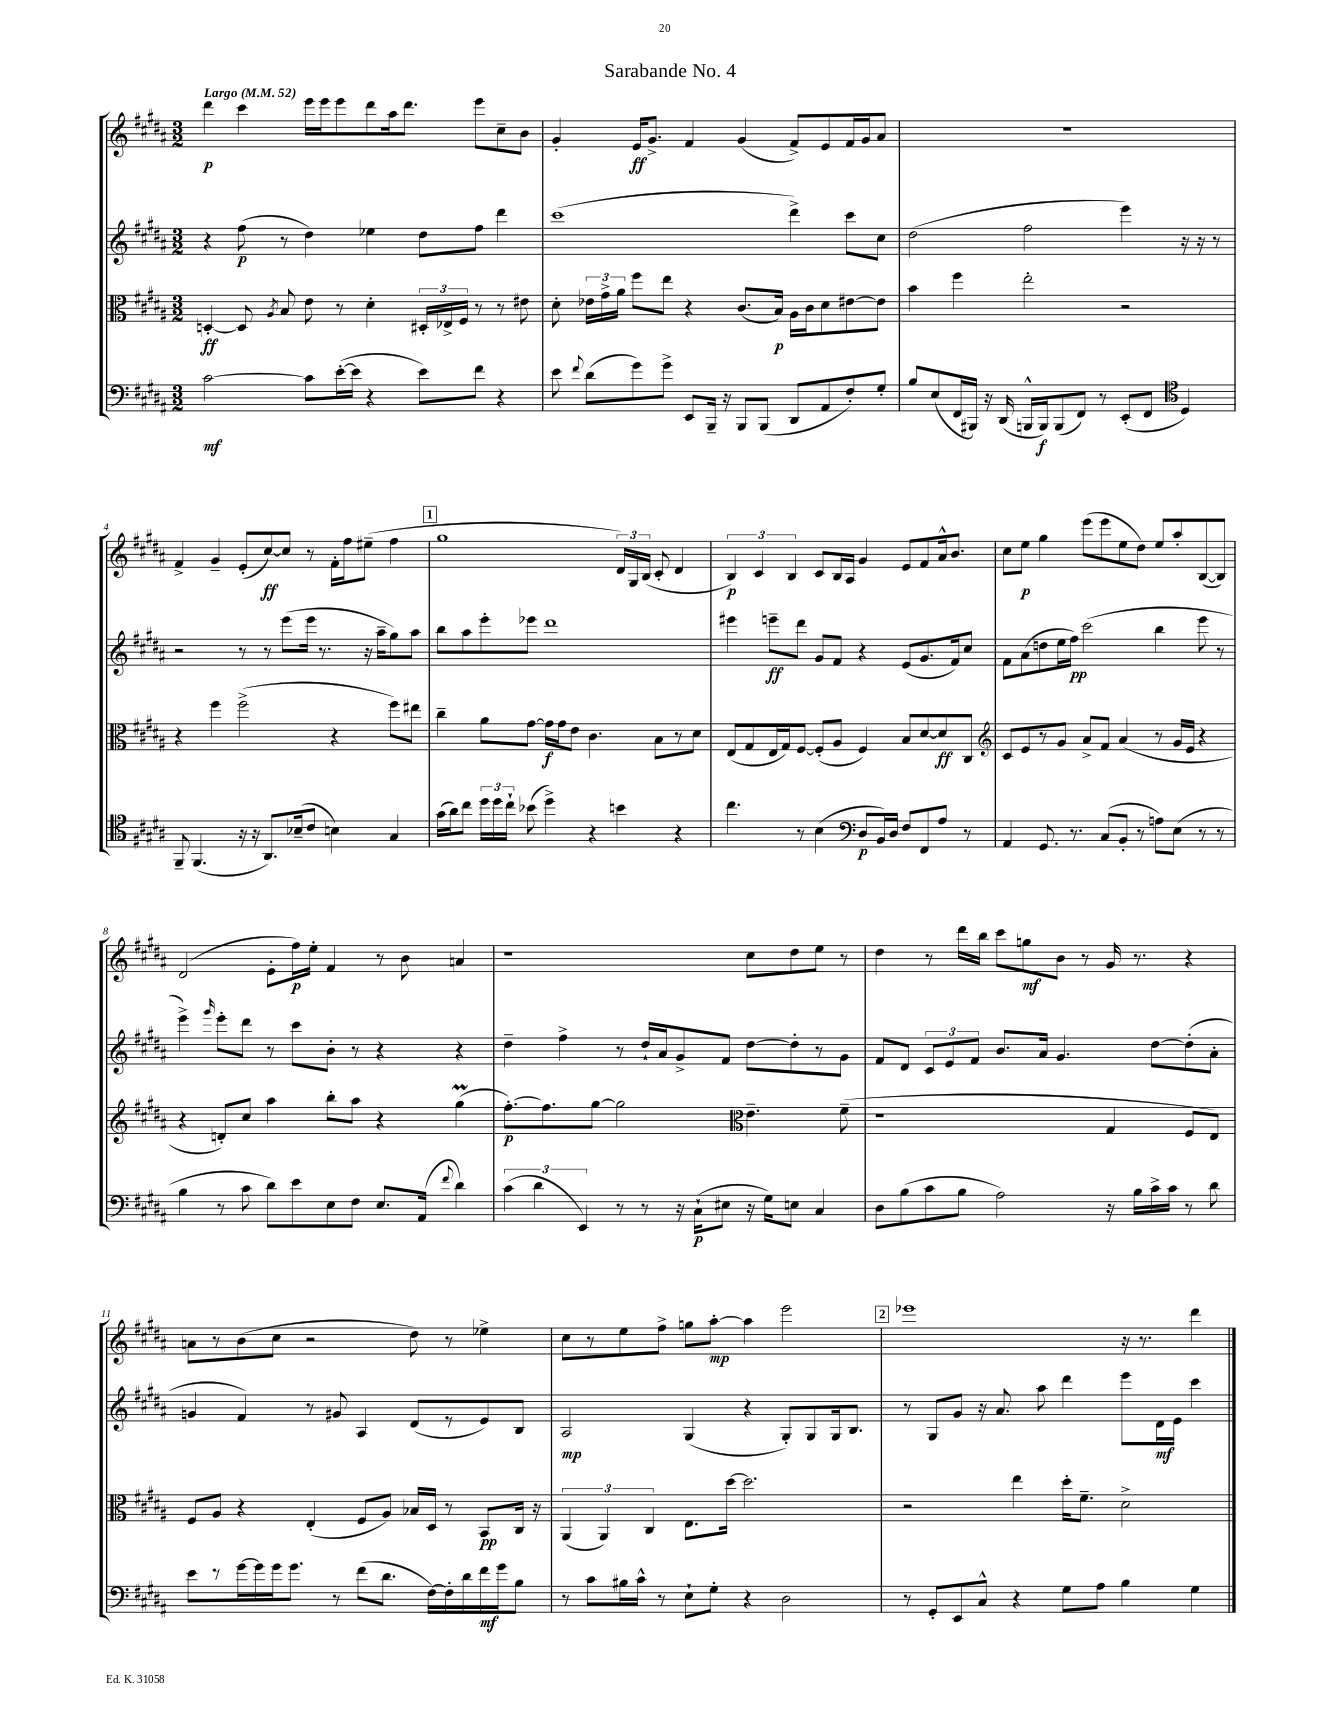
\header { title = "Sarabande No. 4" }
<<
\new StaffGroup <<
\new Staff = "s0" {
    \clef treble \key b \major \numericTimeSignature \time 3/2 \tempo "Largo" 4 = 52
    \autoBeamOff dis'''4\p cis'''4 e'''16[ e'''16 e'''8 dis'''8 ais''16 dis'''8.] e'''8[ cis''8-- b'8] |
    gis'4-. e'16[\ff gis'8.]-> fis'4 gis'4( fis'8[->) e'8 fis'16 gis'16 ais'8] |
    R1. |
    fis'4-> gis'4-- e'8[-.( cis''8~\ff) cis''8] r8 fis'16[-. fis''16 eis''8]--( fis''4 |
    \mark \markup { \box "1" } gis''1 \tuplet 3/2 { dis'16[) gis16 b16]( } cis'8-. dis'4 |
    \tuplet 3/2 { b4\p) cis'4 b4 } cis'8[ b16 ais16] gis'4 e'8[ fis'8 ais'16-^ b'8.] |
    cis''8[ e''8]\p gis''4 e'''8[( e'''8 e''8 dis''8]) e''8[ ais''8-. b8~( b8]) |
    dis'2( e'8[-. fis''16\p) e''16]-. fis'4 r8 b'8 a'4 |
    r1 cis''8[ dis''8 e''8] r8 |
    dis''4 r8 dis'''16[ b''16] cis'''8[ g''8\mf b'8] r8 gis'16 r8. r4 |
    a'8[ r8 b'8( cis''8] r2 dis''8) r8 ees''4-> |
    cis''8[ r8 e''8 fis''8]-> g''8[ ais''8]~-.\mp ais''4 e'''2 |
    \mark \markup { \box "2" } ees'''1 r16 r8. dis'''4 \bar "|." |
}
\new Staff = "s1" {
    \clef treble \key b \major \numericTimeSignature \time 3/2
    \autoBeamOff r4 fis''8\p( r8 dis''4) ees''4 dis''8[ fis''8] dis'''4 |
    cis'''1( dis'''4->) cis'''8[ cis''8] |
    dis''2( fis''2 e'''4) r16 r16 r8 |
    r2 r8 r8 e'''8[( e'''16] r8. r16 ais''16[-- gis''8) ais''8] |
    \mark \markup { \box "1" } b''8[ ais''8 e'''8-. ees'''8] dis'''1 |
    eis'''4 e'''8[--\ff dis'''8] gis'8[ fis'8] r4 e'8[( gis'8. fis'16) cis''8] |
    fis'8[ ais'8( d''8 e''16 fis''16]\pp) cis'''2( b''4 e'''8 r8 |
    e'''4->) \grace { gis'''16 } e'''8[-. dis'''8] r8 cis'''8[ b'8]-. r8 r4 r4 |
    dis''4-- fis''4-> r8 dis''16[-! ais'16 gis'8-> fis'8] dis''8[~ dis''8-. r8 gis'8] |
    fis'8[ dis'8] \tuplet 3/2 { cis'8[ e'8 fis'8] } b'8.[ ais'16] gis'4. dis''8[~ dis''8-.( ais'8]-. |
    g'4 fis'4) r8 gis'8 ais4 dis'8[( r8 e'8) b8] |
    ais2\mp gis4( r4 gis8[-.) gis8 gis16 b8.] |
    \mark \markup { \box "2" } r8 gis8[ gis'8] r16 ais'8. ais''8 dis'''4 e'''8[ dis'16\mf e'16] cis'''4 \bar "|." |
}
\new Staff = "s2" {
    \clef alto \key b \major \numericTimeSignature \time 3/2
    \autoBeamOff d4~-.\ff d8 \acciaccatura { ais8 } b8 e'8 r8 dis'4-. \tuplet 3/2 { dis16[-. ees16-> fis16] } r8 r8 eis'8 |
    dis'8-. \tuplet 3/2 { ees'16[ gis'16-> ais'16] } fis''8[ e''8] r4 cis'8.[( b16]\p) ais16[ cis'16 dis'8 eis'8~ eis'8] |
    b'4 fis''4 e''2-. r2 |
    r4 fis''4 fis''2->( r4 fis''8[) eis''8] |
    \mark \markup { \box "1" } cis''4-- ais'8[ gis'8]~ gis'16[\f gis'16 e'8] cis'4. b8[ r8 dis'8] |
    e8[( gis8 e16 gis16) fis8]~ fis8[-.( ais8] fis4) b8[ dis'8~ dis'8\ff cis8] |
    \clef treble cis'8[ e'8 r8 gis'8] ais'8[-> fis'8] ais'4( r8 gis'16[ e'16] r4 |
    r4 d'8[-.) cis''8] ais''4 b''8[-. ais''8] r4 gis''4\prall( |
    fis''8.[~-.\p) fis''8. gis''8]~ gis''2 \clef alto e'4.-- fis'8--( |
    r1 gis4 fis8[ e8]) |
    fis8[ ais8] r4 e4-.( fis8[ ais8]) bes16[ dis16] r8 b,8[\pp cis16] r16 |
    \tuplet 3/2 { ais,4( ais,4) cis4 } e8.[ dis''16]~ dis''2. |
    \mark \markup { \box "2" } r2 e''4 dis''16[-. fis'8.]-- dis'2-> \bar "|." |
}
\new Staff = "s3" {
    \clef bass \key b \major \numericTimeSignature \time 3/2
    \autoBeamOff cis'2~\mf cis'8[ e'16~-.( e'16] r4 e'8[) fis'8] r4 |
    e'8 \appoggiatura { fis'8 } dis'8[( gis'8) gis'8]-> e,8[ b,,16]-- r16 b,,8[ b,,8]( dis,8[ ais,8 fis8-.) gis8]-. |
    b8[ e8( fis,16 bis,,16]) r16 dis,16( b,,16[-^ b,,16\f) b,,8( fis,8]) r8 e,8[-.( fis,8] \clef tenor dis4) |
    fis,8-- fis,4.( r16 r16 ais,8.[) bes16--( cis'8] b4) gis4 |
    \mark \markup { \box "1" } gis'16[( ais'16) cis''8] \tuplet 3/2 { dis''16[ dis''16 cis''16]-! } bes'8( dis''4->) r4 b'4 r4 |
    cis''4. r8 b4( \clef bass dis8[\p b,16) dis16] fis8[ fis,8 ais8] r8 |
    ais,4 gis,8. r8. cis8[( b,8]-. r8 a8[) e8]( r8 r8 |
    b4 r8 cis'8 dis'8[) e'8 e8 fis8] e8.[ ais,16]( \appoggiatura { fis'8 } dis'4) |
    \tuplet 3/2 { cis'4( dis'4 e,4) } r8 r8 r16 cis16[-!\p( eis8] r16 gis16[) e8] cis4 |
    dis8[ b8( cis'8 b8] ais2) r16 b16[ cis'16-> cis'16] r8 dis'8 |
    e'8[ r8 gis'16~ gis'16 gis'16 gis'8.] r8 fis'8[( dis'8.] fis16[~) fis16-. dis'16 fis'16\mf gis'16 b8] |
    r8 cis'8[ bis16 cis'16]-^ r8 e8[-! gis8]-. r4 dis2 |
    \mark \markup { \box "2" } r8 gis,8[-. e,8 cis8]-^ r4 gis8[ ais8] b4 gis4 \bar "|." |
}
>>
>>
